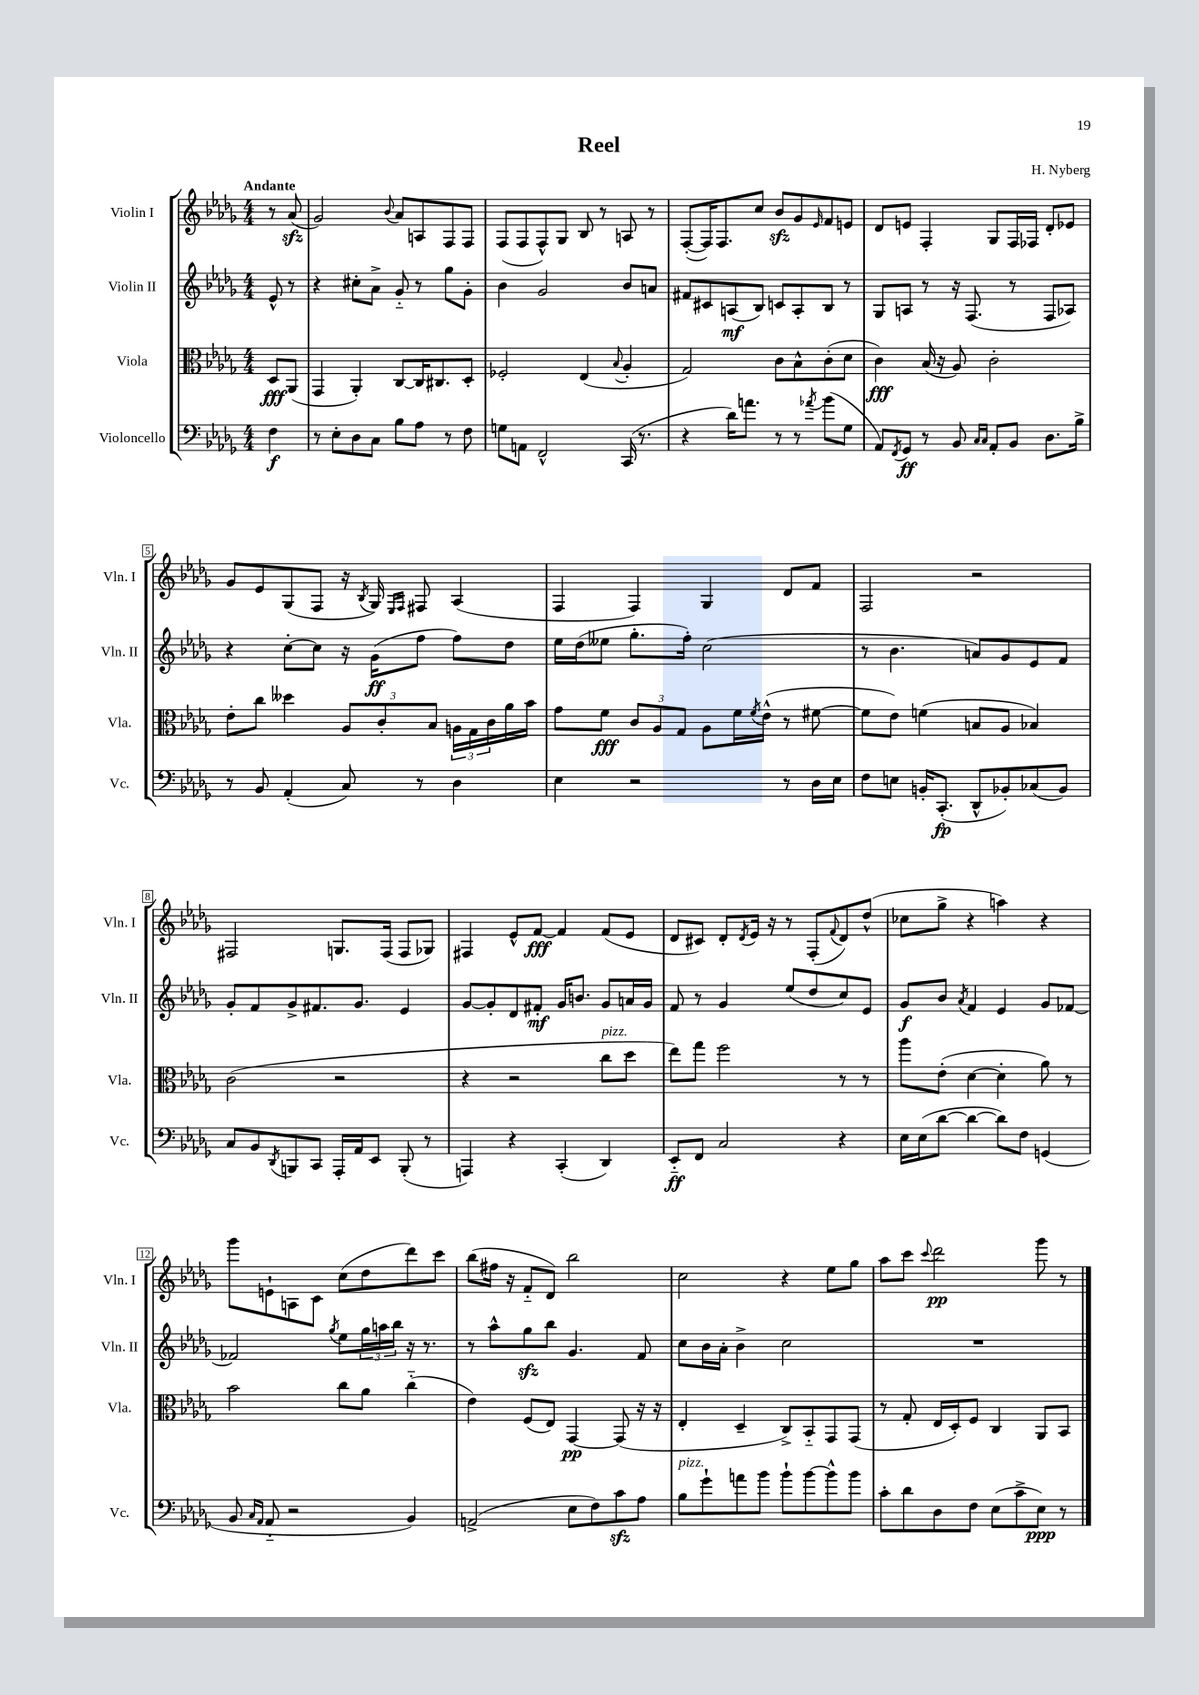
\header { title = "Reel" composer = "H. Nyberg" }
<<
\new StaffGroup <<
\new Staff = "s0" \with { instrumentName = "Violin I" shortInstrumentName = "Vln. I" } {
    \clef treble \key des \major \numericTimeSignature \time 4/4 \partial 4 \tempo "Andante"
    r8 aes'8\sfz( |
    ges'2) \appoggiatura { bes'8 } aes'8 a8 f8 f8 |
    f8( f8 f8-^) ges8 bes8 r8 a8 r8 |
    f8~-.( f16) f8. c''8 bes'8\sfz ges'8 \grace { ees'16 } f'8 e'8 |
    des'8 e'8 f4-. ges8 f16 fes16 des'8-. ees'8 |
    ges'8 ees'8 ges8( f8 r16 \acciaccatura { bes8 } ges16) \grace { ees16 f16 } fis8 aes4( |
    f4 f4) ges4 des'8 f'8 |
    f2 r2 |
    fis2 g8. fis16( fis8 ges8) |
    fis4 ees'8-^ f'8~\fff f'4 f'8( ees'8 |
    des'8 cis'8) des'8-. \acciaccatura { des'8 } ees'16 r16 r8 f8-.( \appoggiatura { f'8 } des'8) des''8-^( |
    ces''8 ges''8-> r4 a''4) r4 |
    ges'''8 e'8-! a8 c'8 c''8( des''8 des'''8) c'''8 |
    bes''8( fis''16 r16 f'8-_ des'8) bes''2 |
    c''2 r4 ees''8 ges''8 |
    aes''8 c'''8 \appoggiatura { c'''8 } des'''2\pp ges'''8 r8 \bar "|." |
}
\new Staff = "s1" \with { instrumentName = "Violin II" shortInstrumentName = "Vln. II" } {
    \clef treble \key des \major \numericTimeSignature \time 4/4 \partial 4
    ees'8-^ r8 |
    r4 cis''8-. aes'8-> ges'8-_ r8 ges''8 ges'8-. |
    bes'4 ges'2 bes'8 a'8 |
    fis'8 cis'8 a8\mf( bes8) c'8 a8-. bes8 r8 |
    ges8 a8 r8 r16 f8.( r8 f8 aes8) |
    r4 c''8~-. c''8 r16 ges'16\ff( f''8 f''8) des''8 |
    ees''16 des''16( eeses''8 ges''8.-. f''16-.) c''2( |
    r8 bes'4. a'8) ges'8 ees'8 f'8 |
    ges'8-. f'8 ges'8-> fis'8. ges'8. ees'4 |
    ges'8~ ges'8-. des'8 fis'8-.\mf ges'16 b'8. ges'8 a'16 ges'16 |
    f'8 r8 ges'4 ees''8( des''8 c''8) ees'8 |
    ges'8\f bes'8 \acciaccatura { aes'8 } f'4 ees'4 ges'8 fes'8~ |
    fes'2 \acciaccatura { ges''8 } ees''8 \tuplet 3/2 { ges''16 a''16 bes''16 } r16 r8. |
    r8 aes''8-^ ges''8\sfz bes''8 ges'4. f'8 |
    c''8 bes'16 aes'16-. bes'4-> c''2 |
    R1 \bar "|." |
}
\new Staff = "s2" \with { instrumentName = "Viola" shortInstrumentName = "Vla." } {
    \clef alto \key des \major \numericTimeSignature \time 4/4 \partial 4
    des8\fff aes,8( |
    ges,4 aes,4-.) c8~ c16 cis8. des8-. |
    fes2-. ees4( \appoggiatura { bes8 } aes4-. |
    ges2) c'8 bes8-^ c'8-.( des'8 |
    c'4\fff) bes16( r16 aes8) c'2-. |
    ees'8-. c''8 deses''4 \tuplet 3/2 { aes8 c'8-. bes8 } \tuplet 3/2 { a16 ges16 c'16 } aes'16 bes'16 |
    ges'8 f'8\fff \tuplet 3/2 { c'8 aes8 ges8 } aes8 f'16 \acciaccatura { f'8 } ees'16-^( r8 fis'8~ |
    fis'8 ees'8) f'4( b8 aes8 bes4) |
    c'2( r2 |
    r4 r2 c''8^\markup { \italic "pizz." } des''8 |
    ees''8) ges''8 f''2 r8 r8 |
    aes''8 ees'8-.( des'4~ des'4-. aes'8) r8 |
    bes'2 c''8 aes'8 c''4-_( |
    ees'4) f8( ees8) ges,4~\pp ges,8( r16 r16 |
    ees4-. des4-- c8->) bes,8-_ ges,8 ges,8( |
    r8 ges8-. ees16 des16-.) f8 c4 aes,8 bes,8 \bar "|." |
}
\new Staff = "s3" \with { instrumentName = "Violoncello" shortInstrumentName = "Vc." } {
    \clef bass \key des \major \numericTimeSignature \time 4/4 \partial 4
    f4\f |
    r8 ees8-. des8 c8 bes8 aes8 r8 f8 |
    g8 a,8 f,2-^ c,16( r8. |
    r4 des'16) a'8. r8 r8 \acciaccatura { aes'8 } bes'8( ges8 |
    aes,8) \acciaccatura { f,8 } ges,8\ff r8 bes,8 \grace { c16 c16 } aes,8-. bes,8 des8. bes16-> |
    r8 bes,8 aes,4-.( c8) r8 des4 |
    ees4 r2 r8 des16 ees16 |
    f8 e8 b,16-. c,8.-.\fp( des,8-^ bes,8-.) ces8( bes,8) |
    c8 bes,8 \acciaccatura { des,8 } b,,8 c,8 aes,,16-. aes,16 ees,8 b,,8-.( r8 |
    a,,4) r4 c,4-.( des,4) |
    ees,8-_\ff f,8 c2 r4 |
    ees16 ees16( des'8~ des'4~ des'8) f8 g,4( |
    bes,8 \grace { c16 aes,16 } aes,8-_ r2 bes,4) |
    a,2->( ees8 f8) c'8\sfz aes8 |
    bes8^\markup { \italic "pizz." } ges'8-! a'8 bes'8 bes'8-! bes'8~ bes'8-^ bes'8 |
    c'8-. des'8 des8 f8 ees8( c'8-> ees8\ppp) r8 \bar "|." |
}
>>
>>
\layout { \context { \Score \override BarNumber.stencil = #(make-stencil-boxer 0.1 0.3 ly:text-interface::print) } }
